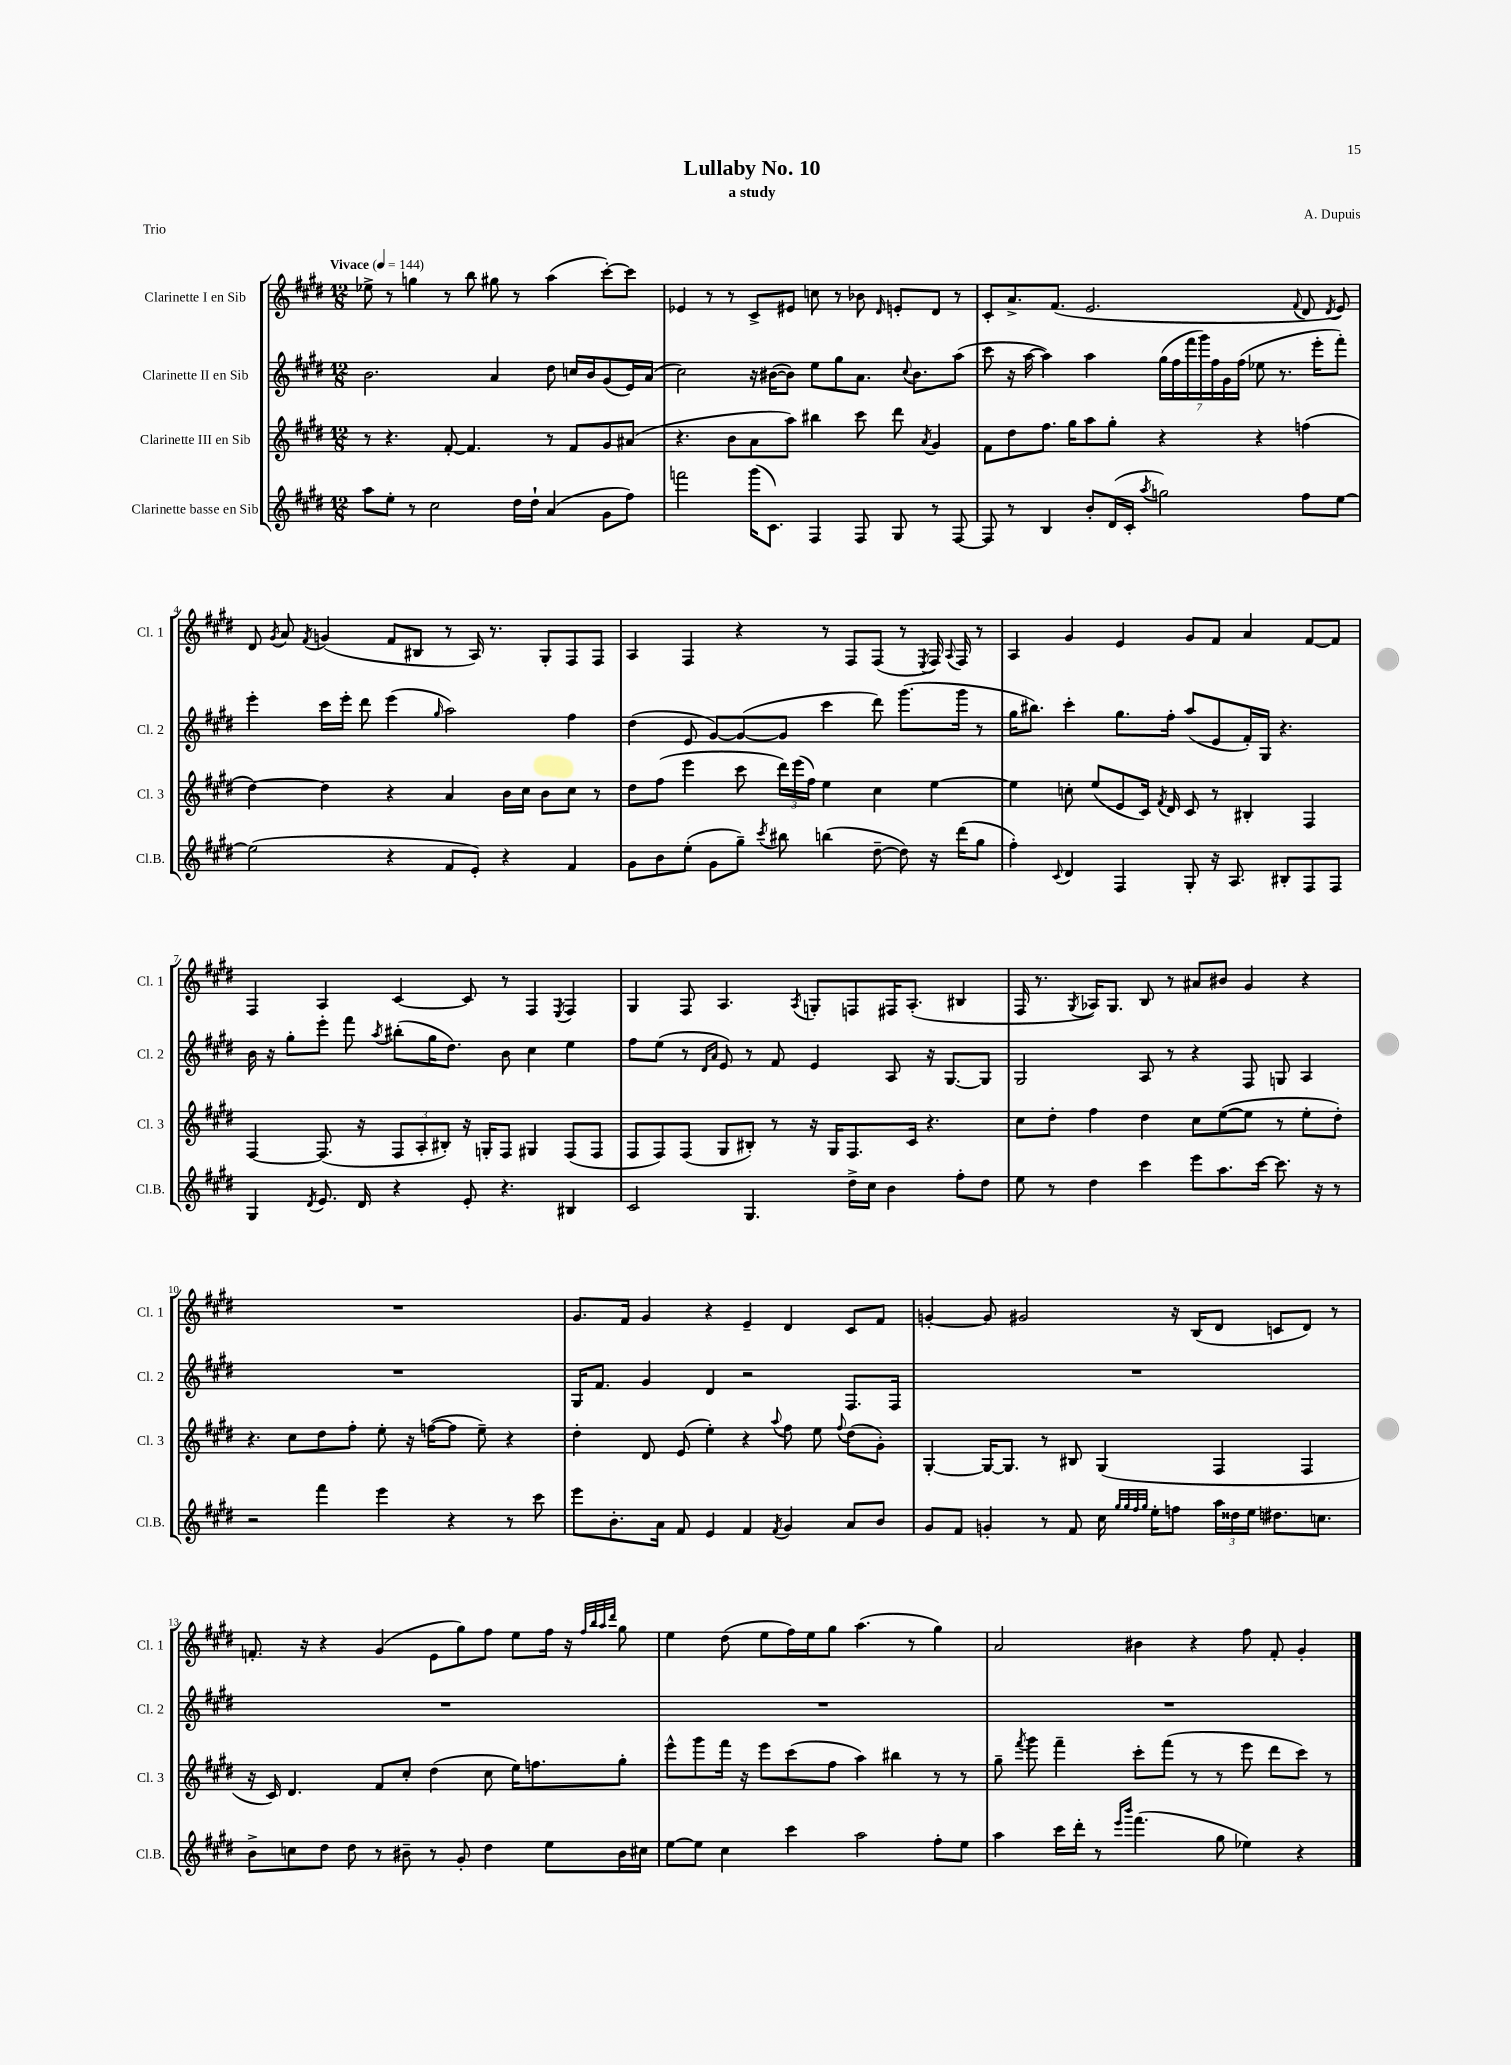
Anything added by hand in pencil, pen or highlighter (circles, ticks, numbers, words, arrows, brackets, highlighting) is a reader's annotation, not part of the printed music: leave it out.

**kern	**kern	**kern	**kern
*staff4	*staff3	*staff2	*staff1
*clefG2	*clefG2	*clefG2	*clefG2
*k[f#c#g#d#]	*k[f#c#g#d#]	*k[f#c#g#d#]	*k[f#c#g#d#]
*M12/8	*M12/8	*M12/8	*M12/8
*MM144	*MM144	*MM144	*MM144
8aa	8r	2.b	8ee-^
8ee'	4.r	.	8r
8r	.	.	4gg
2cc#	.	.	.
.	[8f#'	.	8r
.	4.f#]	.	8bb
.	.	4a	8gg#
16dd#	.	.	8r
16dd#`	.	.	.
(4a	8r	8dd#	(4aa
.	8f#	16cc	.
.	.	16b	.
8g#	8g#	(8g#	[8ccc#')
8ff#)	(8a#	16e)	8ccc#]
.	.	(16a	.
=	=	=	=
2fff	4.r	2cc#)	4e-
.	.	.	8r
.	8b	.	8r
(16ggg#	8a	16r	8c#^
8.c#)	.	([16b#	.
.	8aa)	8b#])	8e#
4F#	4bb#	8ee	8cc
.	.	8gg#	8r
8F#	8ccc#	8.a	8b-
.	.	.	16qqd#
8G#	8ddd#	.	8e'
.	.	8qqcc#	.
.	.	8.b#	.
.	8qa	.	.
8r	4g#	.	8d#
[8F#	.	(8aa	8r
=	=	=	=
8F#]	8f#	8ccc#	8c#'
8r	8dd#	16r	8.a^
.	.	[16aa	.
4B	8.ff#	4aa])	.
.	.	.	(8.f#
.	16gg#	.	.
8b'	8aa	4aa	2.e
(16d#	8gg#'	.	.
16c#'	.	.	.
8qaa	.	.	.
2gg)	4r	(28gg#	.
.	.	28ff#	.
.	.	28fff#	.
.	.	28ggg#)	.
.	.	28ff#	.
.	.	28g#	.
.	.	(28ff#	.
.	4r	8ee-	.
.	.	8.r	.
.	.	.	8qqf#
8ff#	(4ff	.	8d#
.	.	16eee'	.
.	.	.	8qd#
[8ee	.	8fff#')	8e)
=	=	=	=
(2ee]	[4dd#)	4eee'	8d#
.	.	.	8qg#
.	.	.	8a
.	.	.	8qf#
.	4dd#]	16ccc#	(4g
.	.	16eee'	.
.	.	8ddd#	.
4r	4r	(4eee	8f#
.	.	.	8B#
.	.	16qqgg#	.
8f#	4a	2aa)	8r
8e')	.	.	16A)
.	.	.	8.r
4r	16b	.	.
.	16cc#	.	.
.	8b	.	8G#'
4f#	8cc#	4ff#	8F#
.	8r	.	8F#
=	=	=	=
8g#	8dd#	(4dd#	4A
8b	(8ff#	.	.
(8ee'	4eee	8e	4F#
8g#	.	[8g#)	.
8gg#~)	8ccc#	(8g#_	4r
8qccc#	.	.	.
8bb#	24ddd#)	8g#]	.
.	(24eee	.	.
.	24ff#)	.	.
(4bb	4ee	4ccc#	8r
.	.	.	8F#
[8dd#~	4cc#	8ddd#)	(8F#
8dd#])	.	(8.ggg#	8r
.	.	.	8qE
16r	[4ee	.	16F#)
.	.	.	8qqA
(16ddd#	.	16ggg#	16F#
8gg#	.	8r	8r
=	=	=	=
4ff#')	4ee]	16gg#	4A
.	.	8.bb#)	.
8qqc#	.	.	.
4d#	8cc'	4ccc#'	4g#
.	(8ee	.	.
4F#	8e	8.gg#	4e
.	16c#)	.	.
.	8qf#	.	.
.	16d#	16ff#'	.
8G#'	8c#	(8aa	8g#
16r	8r	8e	8f#
8.A	.	.	.
.	4B#'	16f#')	4a
.	.	16G#	.
8B#'	.	4.r	.
8F#	4F#	.	[8f#
8F#	.	.	8f#]
=	=	=	=
4G#	[4F#	16b	4F#
.	.	16r	.
.	.	8gg#'	.
8qd#	.	.	.
8.e	(8.F#]	8eee'	4A
.	.	8fff#	.
16d#	16r	.	.
.	.	8qaa	.
4r	12F#	(8bb#'	[4c#
.	12A'	.	.
.	.	16gg#	.
.	12B#')	.	.
.	.	8.dd#)	.
8e'	16r	.	8c#]
.	16G'	.	.
4.r	8F#	8b	8r
.	4G#	4cc#	4F#
.	.	.	8qE
4B#	(8F#	4ee	4F#
.	8F#	.	.
=	=	=	=
2c#	8F#	8ff#	4G#
.	8F#)	(8ee	.
.	(8F#	8r	8F#
.	.	16qqd#	.
.	.	16qqa	.
.	8G#	8e)	4.A
4.G#	8B#')	8r	.
.	8r	8f#	.
.	.	.	8qA
.	16r	4e	8G'
.	16G#	.	.
16dd#^	8.F#	.	8F
16cc#	.	.	.
4b	.	8A	16F#
.	16c#	.	(8.A'
.	4.r	16r	.
.	.	[8.G#	.
8ff#'	.	.	4B#
8dd#	.	8G#]	.
=	=	=	=
8ee	8cc#	2G#	16F#
.	.	.	8.r
8r	8dd#'	.	.
.	.	.	8qG#
4dd#	4ff#	.	16A-)
.	.	.	8.G#
4ccc#	4dd#	8A	8B
.	.	8r	8r
8eee	8cc#	4r	8a#
8.aa	([8ee	.	8b#
.	8ee]	8F#	4g#
[16ccc#	.	.	.
8.ccc#]	8r	8G	.
.	8ee'	4A	4r
16r	.	.	.
8r	8dd#')	.	.
=	=	=	=
2r	4.r	1.r	1.r
.	8cc#	.	.
4fff#	8dd#	.	.
.	8ff#'	.	.
4eee	8ee'	.	.
.	16r	.	.
.	([16ff	.	.
4r	8ff]	.	.
.	8ee~)	.	.
8r	4r	.	.
8ccc#	.	.	.
=	=	=	=
8eee	4dd#'	16G#	8.g#
.	.	8.f#	.
8.b'	.	.	.
.	.	.	16f#
.	8d#	4g#	4g#
16a	.	.	.
8f#	(8e	.	.
4e	4ee')	4d#	4r
4f#	4r	2r	4e~
8qf#	8qqaa	.	.
4g#	8ff#	.	4d#
.	8ee	.	.
.	8qqff#	.	.
8a	(8dd#	8.F#	8c#
8b	8g#')	.	8f#
.	.	16F#	.
=	=	=	=
8g#	[4G#'	1.r	[4g'
8f#	.	.	.
4g'	16G#_	.	8g]
.	8.G#]	.	.
.	.	.	2g#
8r	8r	.	.
8f#	8B#	.	.
16cc#	(4G#	.	.
32qqgg#	.	.	.
32qqgg#	.	.	.
32qqff#	.	.	.
32qqgg#	.	.	.
16ee'	.	.	.
8ff	.	.	16r
.	.	.	(16B
24aa	4F#	.	8d#
24dd##	.	.	.
24ee	.	.	.
8.dd#	.	.	8c
.	4F#	.	8d#)
8.cc	.	.	.
.	.	.	8r
=	=	=	=
8b^	16r	1.r	8.f'
.	16c#)	.	.
8cc	4.d#	.	.
.	.	.	16r
8dd#	.	.	4r
8dd#	.	.	.
8r	8f#	.	(4g#
8b#~	8cc#'	.	.
8r	(4dd#	.	8e
8g#'	.	.	8gg#)
4dd#	8cc#	.	8ff#
.	16ee)	.	8ee
.	8.ff	.	.
8ee	.	.	16ff#
.	.	.	16r
.	.	.	32qqff#
.	.	.	32qqbb
.	.	.	32qqaa
.	.	.	32qqddd#
16b#	8gg#'	.	8gg#
16cc#	.	.	.
=	=	=	=
[8ee	8eee^^	1.r	4ee
8ee]	8ggg#	.	.
4cc#	16fff#	.	(8dd#
.	16r	.	.
.	8eee	.	8ee
4ccc#	(8ccc#	.	16ff#)
.	.	.	16ee
.	8ff#	.	8gg#
2aa	4aa)	.	(4.aa
.	4bb#	.	.
.	.	.	8r
8ff#'	8r	.	4gg#)
8ee	8r	.	.
=	=	=	=
4aa	8gg#~	1.r	2a
.	8qfff#	.	.
.	8ggg#	.	.
16ccc#	4fff#~	.	.
16ddd#'	.	.	.
8r	.	.	.
16qqeee	.	.	.
16qqbbb	.	.	.
(4.fff#	8ccc#'	.	4b#
.	(8fff#	.	.
.	8r	.	4r
8gg#	8r	.	.
4ee-)	8eee	.	8ff#
.	8ddd#	.	8f#'
4r	8ccc#)	.	4g#'
.	8r	.	.
==	==	==	==
*-	*-	*-	*-
